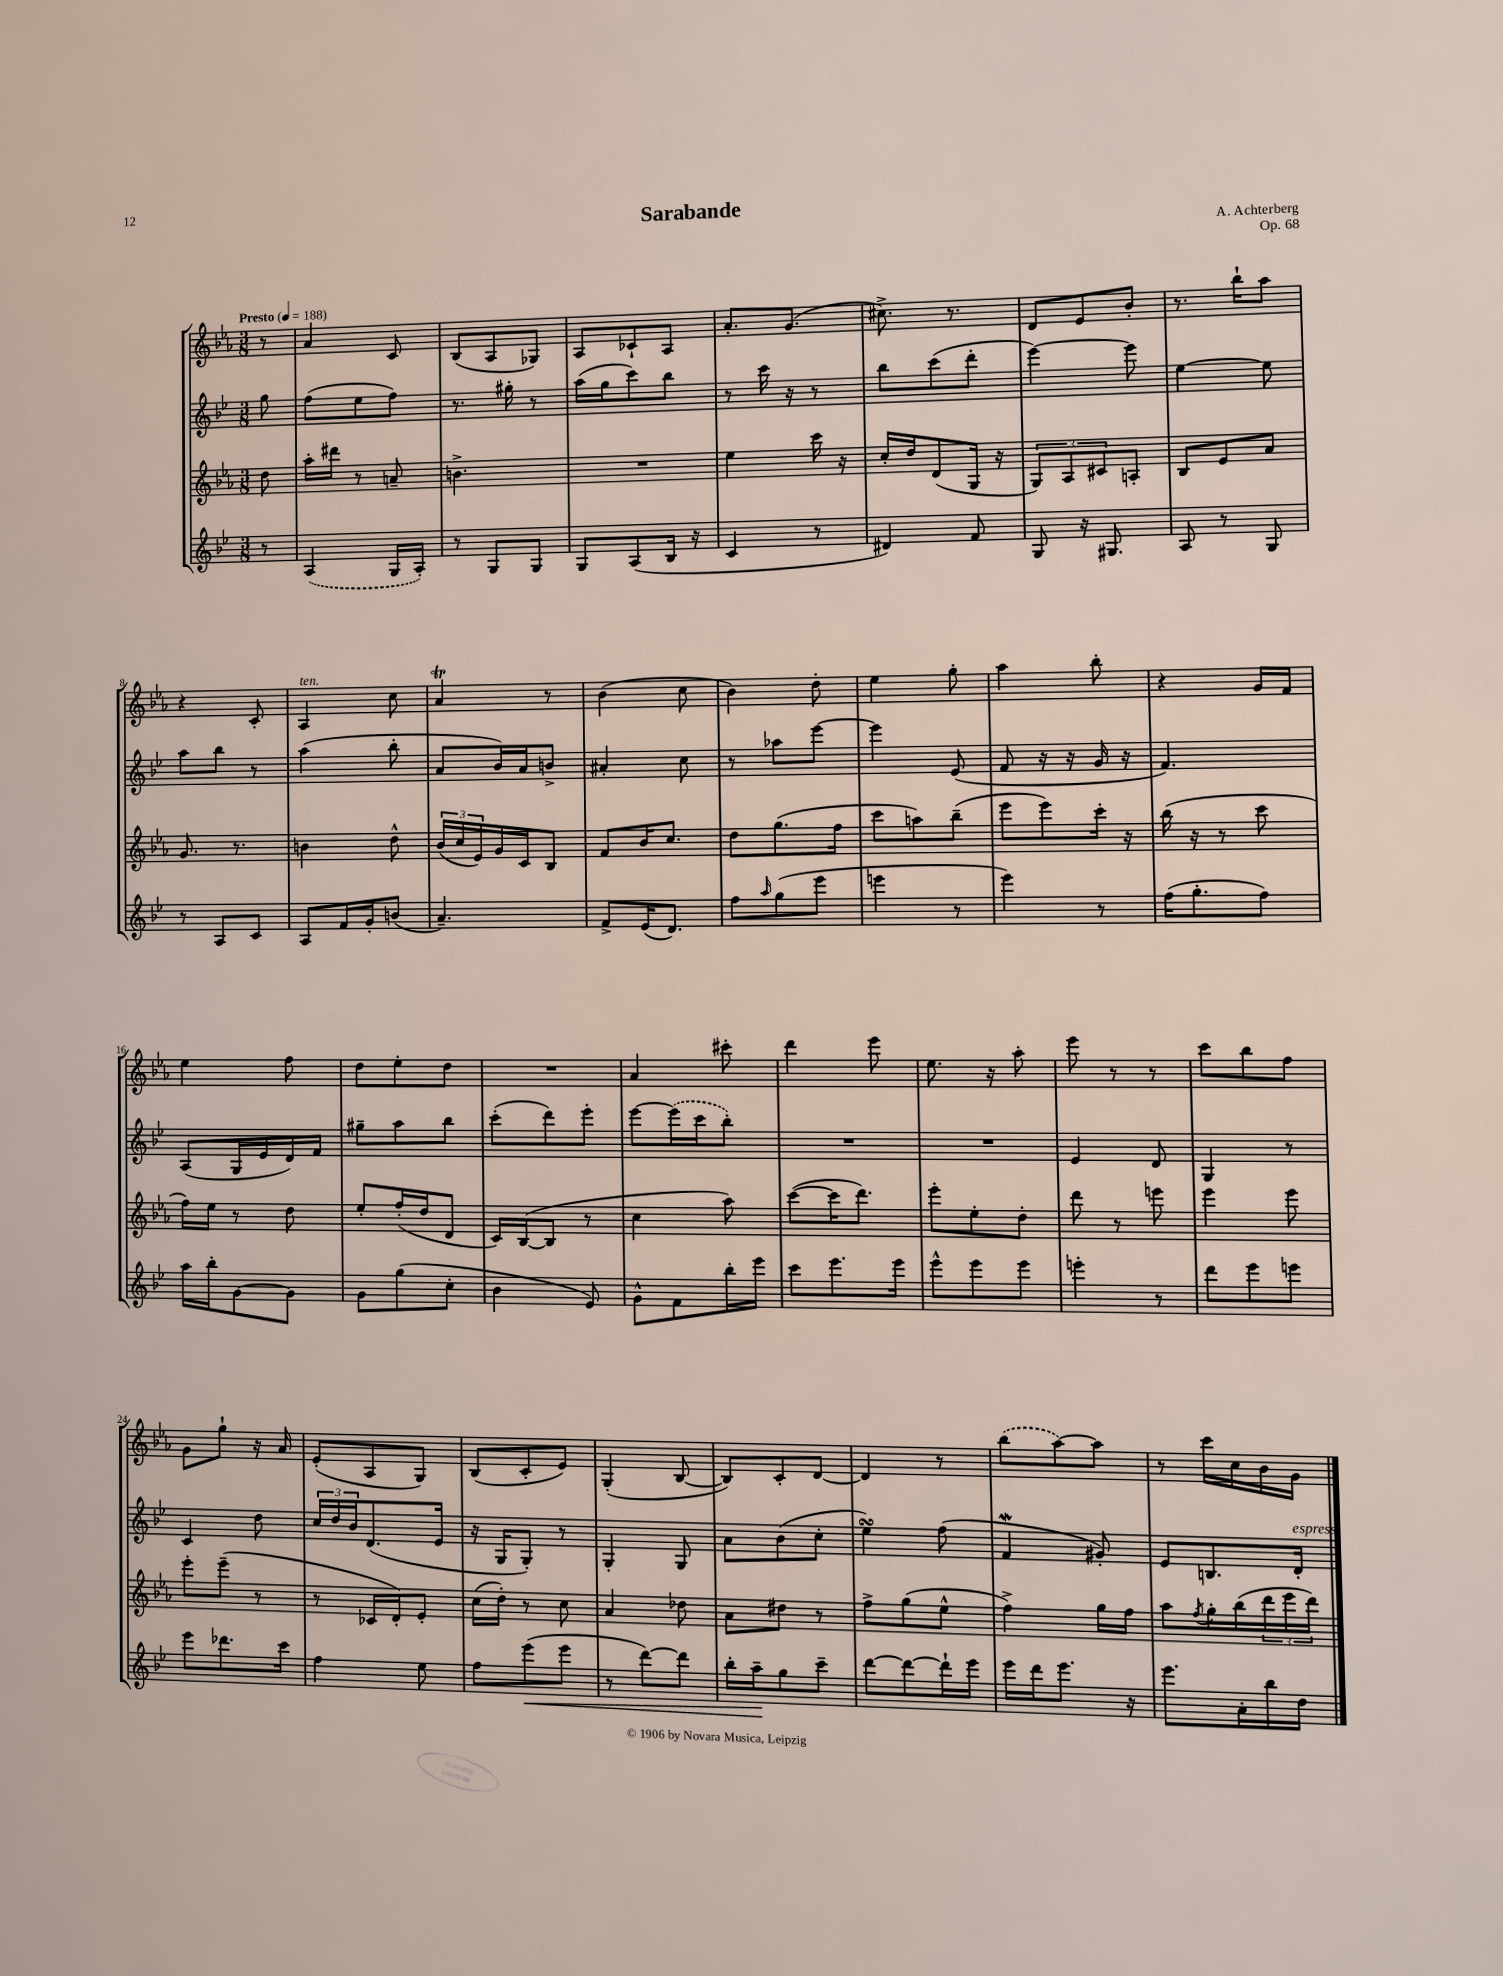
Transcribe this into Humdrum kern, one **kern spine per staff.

**kern	**dynam	**kern	**kern	**kern
*part4	*part4	*part3	*part2	*part1
*staff4	*staff4	*staff3	*staff2	*staff1
*clefG2	*	*clefG2	*clefG2	*clefG2
*k[b-e-]	*	*k[b-e-a-]	*k[b-e-]	*k[b-e-a-]
*M3/8	*	*M3/8	*M3/8	*M3/8
*MM188	*	*MM188	*MM188	*MM188
=	=	=	=	=
!	!	!	!	!LO:TX:a:B:t=Presto
8r	.	8dd\	8gg\	8r
=1	=1	=1	=1	=1
(4A/	.	16aa-'\LL	(8ff\L	4a-/
.	.	16ddd#X\JJ	.	.
.	.	8r	8ee-\	.
16G/LL	.	8an~/	8ff\J)	8c/
16A'/JJ)	.	.	.	.
=2	=2	=2	=2	=2
8r	.	4.bn^\	8.r	(8B-/L
8G/L	.	.	.	8A-/
.	.	.	16gg#X'\	.
8G/J	.	.	8r	8G-X/J)
=3	=3	=3	=3	=3
8G/L	.	4.r	(16aa\LL	8A-/L
.	.	.	16gg\J	.
(8A/	.	.	8ccc\)	8c-X`/
16B-/Jk	.	.	8bb-\J	8A-/J
16r	.	.	.	.
=4	=4	=4	=4	=4
4c/	.	4ee-\	8r	8.a-'/L
.	.	.	16ccc\	.
.	.	.	16r	(8.g/J
8r	.	16ccc\	8r	.
.	.	16r	.	.
=5	=5	=5	=5	=5
4d#X/)	.	16cc'/LL	8bb-\L	8.cc#X^\)
.	.	16dd/J	.	.
.	.	(8d/	(8ccc\	.
.	.	.	.	8.r
8f/	.	16G/Jk	8ddd'\J	.
.	.	16r	.	.
=6	=6	=6	=6	=6
8G/	.	12G/L)	[4eee-\)	8d/L
.	.	12A-/	.	.
16r	.	.	.	8e-/
.	.	12c#X/	.	.
8.G#X/	.	.	.	.
.	.	8An'/J	8eee-\]	8b-'/J
=7	=7	=7	=7	=7
8A/	.	8B-/L	[4ee-\	8.r
8r	.	8e-/	.	.
.	.	.	.	16bb-`\KL
8G/	.	8a-/J	8ee-\]	8aa-\J
!!LO:LB:g=z
=8	=8	=8	=8	=8
8r	.	8.g/	8aa\L	4r
8A/L	.	.	8bb-\J	.
.	.	8.r	.	.
8c/J	.	.	8r	8c'/
=9	=9	=9	=9	=9
!	!	!	!	!LO:TX:a:i:t=ten.
8A/L	.	4bn\	(4aa\	4A-/
16f/L	.	.	.	.
16g'/J	.	.	.	.
(8bn/J	.	8dd^^\	8bb-'\	8cc\
=10	=10	=10	=10	=10
4.a~/)	.	(24b-/LL	8a/L	4a-T/
.	.	24cc/	.	.
.	.	24e-/)	.	.
.	.	16g/	16b-/L)	.
.	.	16c/J	16a/J	.
.	.	8B-/J	8bn^/J	8r
=11	=11	=11	=11	=11
8f^/L	.	8f/L	4a#X'/	(4b-\
(16e-/K	.	16b-/K	.	.
8.d/J)	.	8.cc/J	.	.
.	.	.	8cc\	8cc\
=12	=12	=12	=12	=12
8ff\L	.	8dd\L	8r	4b-\)
16qqaa/	.	.	.	.
(8gg\	.	(8.gg\	8aa-X\L	.
8eee-\J	.	.	[8eee-\J	8dd'\
.	.	16ff\Jk	.	.
=13	=13	=13	=13	=13
4eeen\	.	8ccc\L	4eee-\]	4ee-\
.	.	8aan\)	.	.
8r	.	(8bb-~\J	(8e-/	8gg'\
=14	=14	=14	=14	=14
4eee-\)	.	8eee-\L	8f/	4aa-\
.	.	8eee-\)	16r	.
.	.	.	16r	.
8r	.	16ccc'\Jk	16g/	8bb-'\
.	.	16r	16r	.
=15	=15	=15	=15	=15
(16ff\KL	.	(16bb-\	4.f/)	4r
8.gg'\	.	16r	.	.
.	.	8r	.	.
8ff\J)	.	8ccc\	.	16g/LL
.	.	.	.	16f/JJ
!!LO:LB:g=z
=16	=16	=16	=16	=16
16aa\LL	.	16ff\LL)	(8A/L	4ee-\
16bb-'\J	.	16ee-\JJ	.	.
[8g\	.	8r	16G/L	.
.	.	.	16e-/	.
8g\J]	.	8dd\	16d/)	8ff\
.	.	.	16f/JJ	.
=17	=17	=17	=17	=17
8g\L	.	8ee-'/L	8gg#X~\L	8dd\L
(8gg\	.	(16ff'/L	8aa\	8ee-'\
.	.	16dd/J	.	.
8cc'\J	.	8d/J	8bb-\J	8dd\J
=18	=18	=18	=18	=18
4b-\	.	16c/LL)	(8ccc'\L	4.r
.	.	([16B-/J	.	.
.	.	8B-/J]	8ddd\)	.
8e-/)	.	8r	8eee-'\J	.
=19	=19	=19	=19	=19
8g^^\L	.	4cc\	[8eee-\L	4a-/
8f\	.	.	(16eee-\L]	.
.	.	.	16ccc\J	.
16bb-'\L	.	8aa-\)	8bb-'\J)	8ccc#X'\
16eee-\JJ	.	.	.	.
=20	=20	=20	=20	=20
8ccc\L	.	([8ccc\L	4.r	4ddd\
8.eee-\	.	16ccc\K]	.	.
.	.	8.ddd\J)	.	.
.	.	.	.	8eee-\
16eee-\Jk	.	.	.	.
=21	=21	=21	=21	=21
8eee-^^\L	.	8eee-'\L	4.r	8.ee-\
8eee-\	.	8ee-'\	.	.
.	.	.	.	16r
8eee-\J	.	8dd'\J	.	8aa-'\
=22	=22	=22	=22	=22
4eeen'\	.	8ddd\	4e-/	8eee-\
.	.	8r	.	8r
8r	.	8eeen\	8d/	8r
=23	=23	=23	=23	=23
8ddd\L	.	4eee-\	4G/	8ccc\L
8eee-\	.	.	.	8bb-\
8eeen\J	.	8eee-\	8r	8ff\J
!!LO:LB:g=z
=24	=24	=24	=24	=24
8eee-\L	.	8eee-'\L	4c/	8g\L
8.ddd-X\	.	(8eee-~\J	.	8gg`\J
.	.	8r	8dd\	16r
16ccc\Jk	.	.	.	16a-/
=25	=25	=25	=25	=25
4ff\	.	8r	24cc/LL	(8e-'/L
.	.	.	24dd/	.
.	.	.	24b-/J	.
.	.	16c-X/LL	(8.d/	8A-/
.	.	16d'/J)	.	.
8ee-\	.	8e-'/J	.	8G/J)
.	.	.	16e-/Jk	.
=26	=26	=26	=26	=26
8ff\L	.	(16cc\LL	16r	(8B-/L
.	.	16dd'\JJ)	16G/KL	.
!	!LO:HP:b	!	!	!
(8eee-\	<	8r	8G'/J)	8c'/
8eee-\J	.	8cc\	8r	8e-/J)
=27	=27	=27	=27	=27
8r	.	4a-/	4G'/	(4G'/
[8ddd\L)	.	.	.	.
8ddd\J]	.	8dd-X\	8G/	[8B-/
=28	=28	=28	=28	=28
16bb-'\LL	.	8a-\L	8a\L	8B-/L])
16aa~\J	.	.	.	.
8gg\	[	8dd#X\J	(8b-\	8c'/
8ccc~\J	.	8r	8cc'\J	[8d/J
=29	=29	=29	=29	=29
[8ddd\L	.	8ff^\L	4ee-sSSs\)	4d/]
8ddd\_	.	(8gg\	.	.
16ddd`\L]	.	8ee-^^\J	(8ff\	8r
16eee-\JJ	.	.	.	.
=30	=30	=30	=30	=30
16eee-\LL	.	4ff^\)	4fW/	(8bb-\L
16ddd\J	.	.	.	.
8.eee-\J	.	.	.	[8aa-\)
.	.	16gg\LL	8g#X'/)	8aa-\J]
16r	.	16ff\JJ	.	.
=31	=31	=31	=31	=31
8.eee-\L	.	8aa-\L	8e-/L	8r
.	.	8qff/	.	.
.	.	16gg'\L	8.Bn/	16ccc\LL
16a'\L	.	(16bb-\	.	16cc\
16bb-\	.	24ddd\	.	16b-\
.	.	24eee-\	.	.
!	!	!	!LO:TX:a:i:t=espress.	!
16dd\JJ	.	.	16d'/Jk	16g\JJ
.	.	24ddd\JJ)	.	.
==	==	==	==	==
*-	*-	*-	*-	*-
